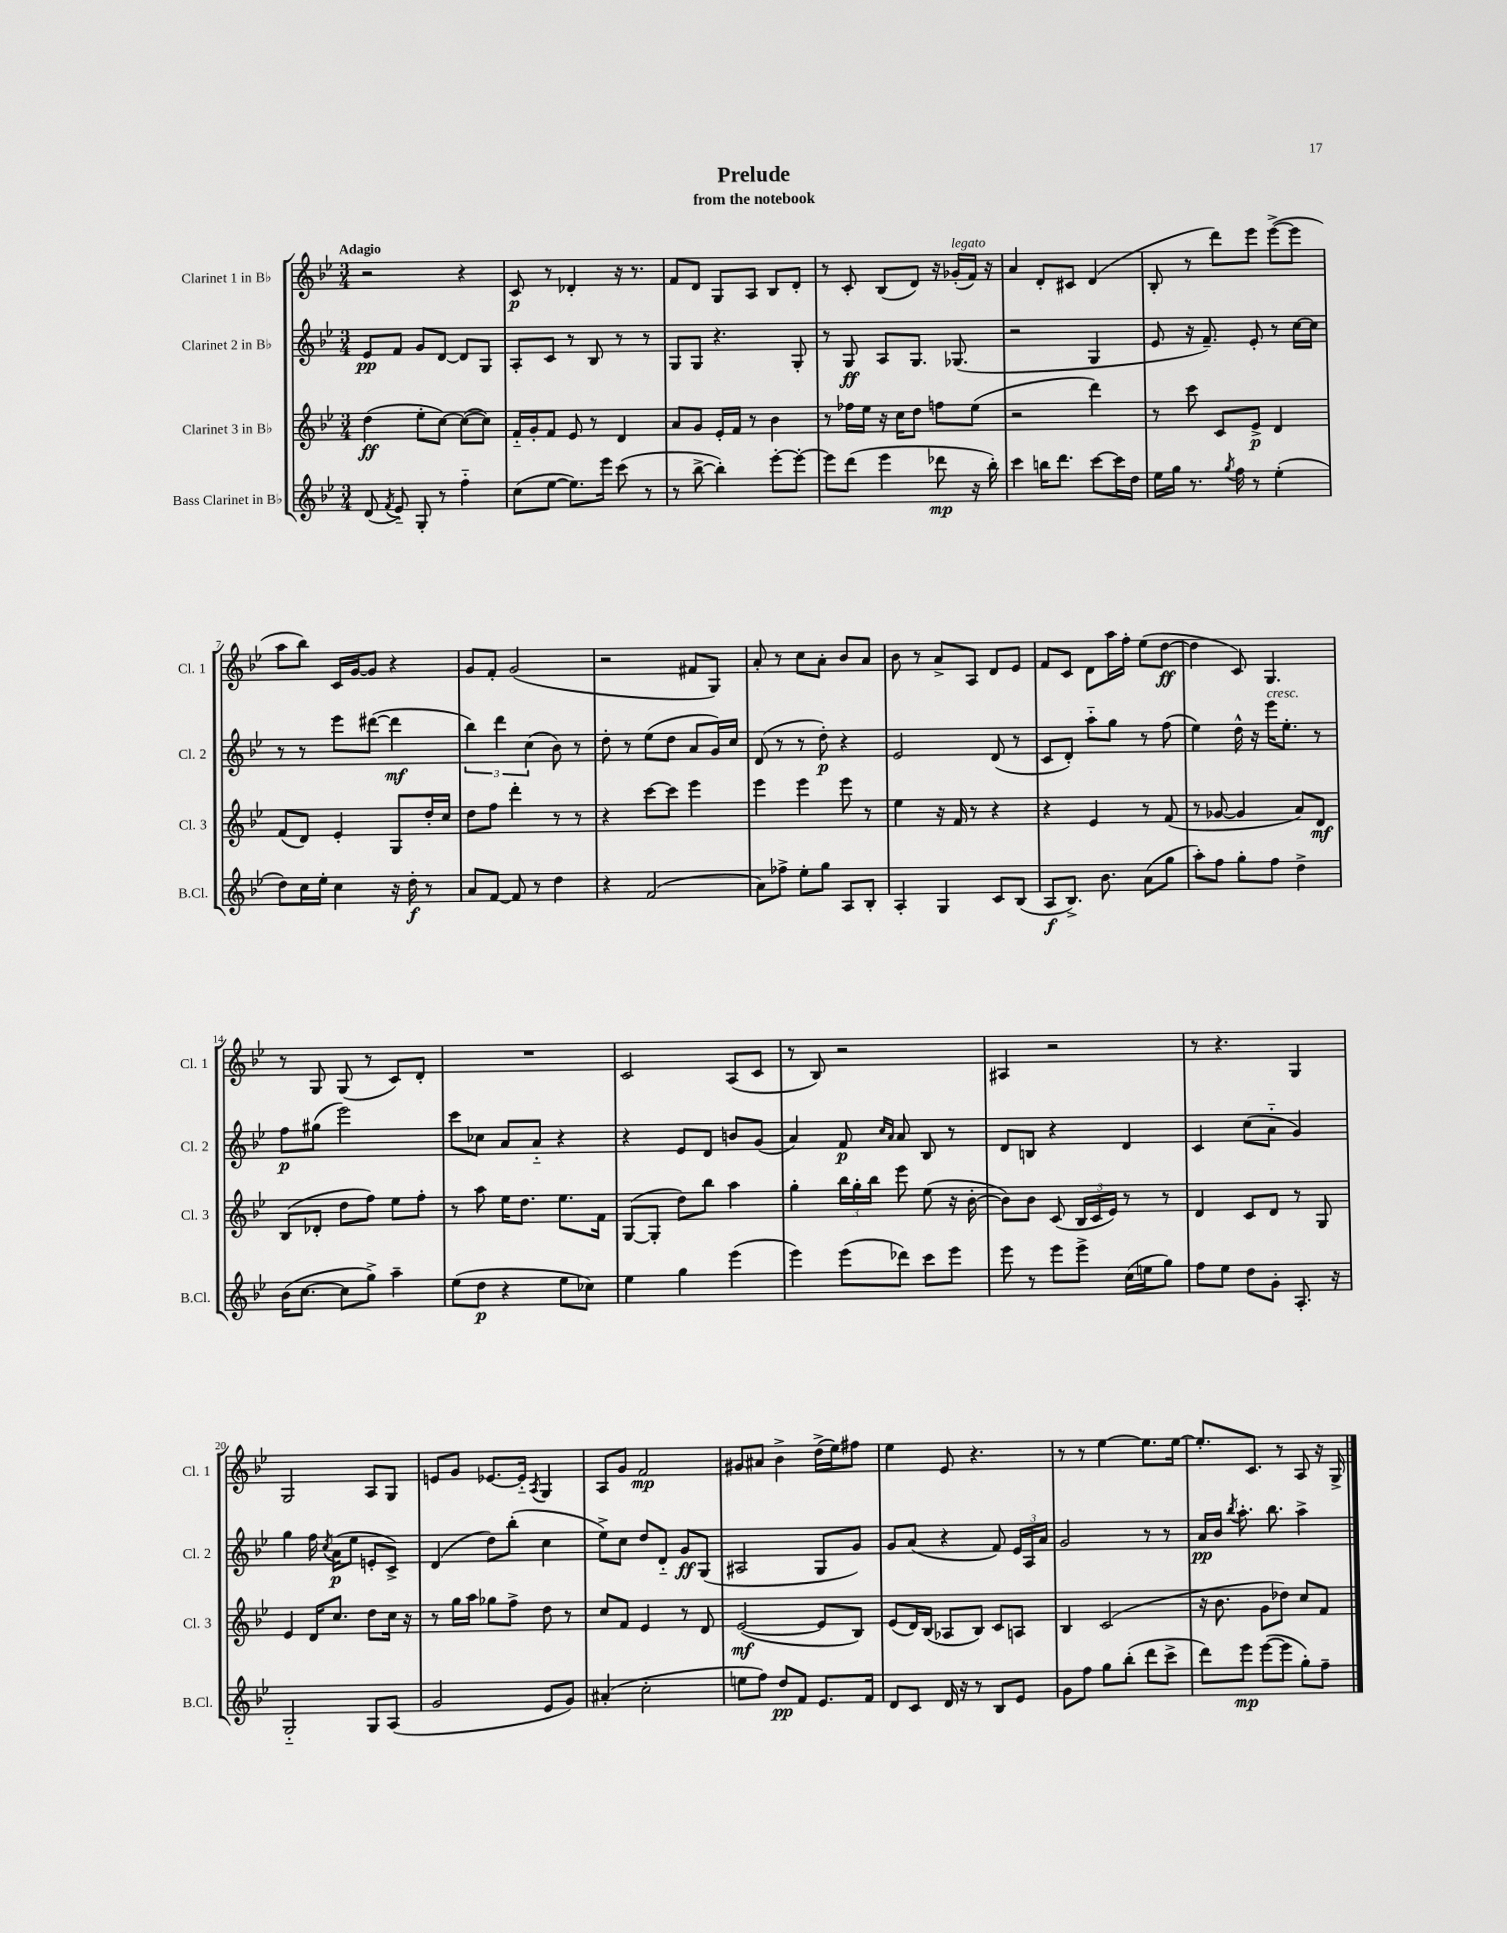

**kern	**dynam	**kern	**dynam	**kern	**dynam	**kern	**dynam
*part4	*part4	*part3	*part3	*part2	*part2	*part1	*part1
*staff4	*staff4	*staff3	*staff3	*staff2	*staff2	*staff1	*staff1
*I"Bass Clarinet in B♭	*	*I"Clarinet 3 in B♭	*	*I"Clarinet 2 in B♭	*	*I"Clarinet 1 in B♭	*
*I'B.Cl.	*	*I'Cl. 3	*	*I'Cl. 2	*	*I'Cl. 1	*
*clefG2	*	*clefG2	*	*clefG2	*	*clefG2	*
*k[b-e-]	*	*k[b-e-]	*	*k[b-e-]	*	*k[b-e-]	*
*M3/4	*	*M3/4	*	*M3/4	*	*M3/4	*
=1	=1	=1	=1	=1	=1	=1	=1
!	!	!	!	!	!	!LO:TX:a:B:t=Adagio	!
(8d/	.	(4dd\	ff	8e-/L	pp	2r	.
8qf/	.	.	.	.	.	.	.
8e-/)	.	.	.	8f/J	.	.	.
8G'/	.	8ee-'\L	.	8g/L	.	.	.
8r	.	[8cc\J)	.	[8d/J	.	.	.
4ff\	.	(8cc\L_	.	8d/L]	.	4r	.
.	.	8cc\J])	.	8G/J	.	.	.
=2	=2	=2	=2	=2	=2	=2	=2
(8cc\L	.	16f/LL	.	8A'/L	.	8c/	p
.	.	16g'/J	.	.	.	.	.
[8ee-\J	.	8f/J	.	8c/J	.	8r	.
8.ee-\L])	.	8e-/	.	8r	.	4d-X'/	.
.	.	8r	.	8B-/	.	.	.
16eee-\Jk	.	.	.	.	.	.	.
(8ccc\	.	4d/	.	8r	.	16r	.
.	.	.	.	.	.	8.r	.
8r	.	.	.	8r	.	.	.
=3	=3	=3	=3	=3	=3	=3	=3
8r	.	8a/L	.	8G/L	.	8f/L	.
[8bb-^\	.	8g/J	.	8G/J	.	8d/J	.
4bb-'\])	.	16e-'/LL	.	4.r	.	8G/L	.
.	.	16f/JJ	.	.	.	.	.
.	.	8r	.	.	.	8A/J	.
[8eee-'\L	.	4b-\	.	.	.	8B-/L	.
8eee-'\J_	.	.	.	8G'/	.	8d'/J	.
=4	=4	=4	=4	=4	=4	=4	=4
8eee-\L]	.	8r	.	8r	.	8r	.
(8ddd\J	.	16ff-X\LL	.	8G/	ff	8c'/	.
.	.	16ee-\JJ	.	.	.	.	.
4eee-\	.	16r	.	8A/L	.	(8B-/L	.
.	.	16cc\KL	.	.	.	.	.
.	.	8dd\J	.	8.G/J	.	8d/J)	.
8ddd-X\	mp	8ffn\L	.	.	.	16r	.
!	!	!	!	!	!	!LO:TX:a:i:t=legato	!
.	.	.	.	(8.G-X/	.	(16g-X'/LL	.
16r	.	(8ee-\J	.	.	.	16f/JJ)	.
16bb-'\)	.	.	.	.	.	16r	.
=5	=5	=5	=5	=5	=5	=5	=5
4ccc\	.	2r	.	2r	.	4a/	.
16bbn\KL	.	.	.	.	.	8d'/L	.
8.ddd\J	.	.	.	.	.	.	.
.	.	.	.	.	.	8c#X/J	.
[8ccc\L	.	4ddd\)	.	4G/	.	(4d/	.
16ccc\L]	.	.	.	.	.	.	.
16dd\JJ	.	.	.	.	.	.	.
=6	=6	=6	=6	=6	=6	=6	=6
16ee-\LL	.	8r	.	8e-/	.	8B-'/	.
16gg\JJ	.	.	.	.	.	.	.
8.r	.	8ccc\	.	16r	.	8r	.
.	.	.	.	8.f~/)	.	.	.
.	.	8c/L	.	.	.	8ddd\L)	.
8qgg/	.	.	.	.	.	.	.
16ff\	.	.	.	.	.	.	.
8r	.	8e-^/J	p	8e-'/	.	8eee-\J	.
(4ee-'\	.	4d/	.	8r	.	([8eee-^\L	.
.	.	.	.	[16cc\LL	.	8eee-\J]	.
.	.	.	.	16cc\JJ]	.	.	.
!!LO:LB:g=z
=7	=7	=7	=7	=7	=7	=7	=7
8dd\L)	.	(8f/L	.	8r	.	8aa\L	.
16cc\L	.	8d/J)	.	8r	.	8bb-\J)	.
16ee-'\JJ	.	.	.	.	.	.	.
4cc\	.	4e-'/	.	8eee-\L	.	16c/LL	.
.	.	.	.	.	.	[16g/J	.
.	.	.	.	([8ddd#X\J	.	8g/J]	.
16r	.	8G/L	.	4ddd#\]	mf	4r	.
16dd'\	f	.	.	.	.	.	.
8r	.	16dd'/L	.	.	.	.	.
.	.	16cc/JJ	.	.	.	.	.
=8	=8	=8	=8	=8	=8	=8	=8
8a/L	.	8dd\L	.	6bb-\)	.	8g/L	.
[8f/J	.	8ff\J	.	.	.	8f'/J	.
.	.	.	.	6ddd\	.	.	.
8f/]	.	4ddd'\	.	.	.	(2g/	.
.	.	.	.	(6cc\	.	.	.
8r	.	.	.	.	.	.	.
4dd\	.	8r	.	8b-\)	.	.	.
.	.	8r	.	8r	.	.	.
=9	=9	=9	=9	=9	=9	=9	=9
4r	.	4r	.	8dd'\	.	2r	.
.	.	.	.	8r	.	.	.
(2f/	.	[8ccc\L	.	(8ee-\L	.	.	.
.	.	8ccc\J]	.	8dd\J	.	.	.
.	.	4eee-\	.	8a/L	.	8f#X/L	.
.	.	.	.	16g/L)	.	8G/J)	.
.	.	.	.	16cc/JJ	.	.	.
=10	=10	=10	=10	=10	=10	=10	=10
8a\L)	.	4eee-\	.	(8d/	.	8a'/	.
8ff-X^\J	.	.	.	8r	.	8r	.
8ee-'\L	.	4eee-\	.	8r	.	8cc\L	.
8gg\J	.	.	.	8dd'\)	p	8a'\J	.
8A/L	.	8eee-\	.	4r	.	8b-/L	.
8B-'/J	.	8r	.	.	.	8a/J	.
=11	=11	=11	=11	=11	=11	=11	=11
4A'/	.	4ee-\	.	2e-/	.	8b-\	.
.	.	.	.	.	.	8r	.
4G/	.	16r	.	.	.	8a^/L	.
.	.	16f/	.	.	.	.	.
.	.	8r	.	.	.	8A/J	.
8c/L	.	4r	.	(8d/	.	8d/L	.
(8B-/J	.	.	.	8r	.	8e-/J	.
=12	=12	=12	=12	=12	=12	=12	=12
8A/L	f	4r	.	8c/L	.	8f/L	.
8.B-^/J)	.	.	.	8d'/J)	.	8c/J	.
.	.	4e-/	.	8aa\L	.	8d\L	.
8.b-\	.	.	.	.	.	.	.
.	.	.	.	8gg\J	.	16aa\L	.
.	.	.	.	.	.	16ff'\JJ	.
(8a\L	.	8r	.	8r	.	(8ee-\L	.
8gg\J	.	(8f/	.	(8ff\	.	[8dd\J	ff
=13	=13	=13	=13	=13	=13	=13	=13
8aa'\L)	.	8r	.	4ee-\)	.	4dd\]	.
8ff\J	.	[8g-X/	.	.	.	.	.
8gg'\L	.	4g-/]	.	16dd^^\	.	8c/)	.
.	.	.	.	16r	.	.	.
!	!	!	!	!LO:TX:a:i:t=cresc.	!	!	!
8ff\J	.	.	.	16eee-\KL	.	4.G/	.
.	.	.	.	8.ee-'\J	.	.	.
4dd^\	.	8a/L)	.	.	.	.	.
.	.	8d/J	mf	8r	.	.	.
!!LO:LB:g=z
=14	=14	=14	=14	=14	=14	=14	=14
(16b-\KL	.	(8B-/L	.	8ff\L	p	8r	.
[8.cc\J	.	.	.	.	.	.	.
.	.	8d-X'/J	.	(8gg#X\J	.	8G/	.
8cc\L]	.	8dd\L	.	2eee-\)	.	(8G/	.
8gg^\J)	.	8ff\J)	.	.	.	8r	.
4aa~\	.	8ee-\L	.	.	.	8c/L)	.
.	.	8ff'\J	.	.	.	8d'/J	.
=15	=15	=15	=15	=15	=15	=15	=15
(8ee-\L	.	8r	.	8ccc\L	.	2.r	.
8dd\J	p	8aa\	.	8cc-X\J	.	.	.
4r	.	16ee-\KL	.	8a/L	.	.	.
.	.	8.dd\J	.	.	.	.	.
.	.	.	.	8a/J	.	.	.
8ee-\L	.	8.ee-\L	.	4r	.	.	.
8cc-X\J)	.	.	.	.	.	.	.
.	.	16f\Jk	.	.	.	.	.
=16	=16	=16	=16	=16	=16	=16	=16
4ee-\	.	([8G/L	.	4r	.	2c/	.
.	.	8G'/J]	.	.	.	.	.
4gg\	.	8dd\L)	.	8e-/L	.	.	.
.	.	8bb-\J	.	8d/J	.	.	.
(4eee-\	.	4aa\	.	8bn/L	.	(8A/L	.
.	.	.	.	(8g/J	.	8c/J	.
=17	=17	=17	=17	=17	=17	=17	=17
4eee-\)	.	4gg'\	.	4a/)	.	8r	.
.	.	.	.	.	.	8B-/)	.
(8eee-\L	.	24bb-\LL	.	8f/	p	2r	.
.	.	24gg'\	.	.	.	.	.
.	.	24bb-\JJ	.	.	.	.	.
.	.	.	.	16qqcc/LL	.	.	.
.	.	.	.	16qqa/JJ	.	.	.
8ddd-X\J)	.	8eee-\	.	8a/	.	.	.
8ccc\L	.	(8ee-\	.	8B-/	.	.	.
8eee-\J	.	16r	.	8r	.	.	.
.	.	[16b-'\	.	.	.	.	.
=18	=18	=18	=18	=18	=18	=18	=18
8eee-\	.	8b-\L])	.	8d/L	.	4A#X/	.
8r	.	8b-\J	.	8Bn/J	.	.	.
8eee-\L	.	(8c/	.	4r	.	2r	.
8eee-^\J	.	24B-/LL	.	.	.	.	.
.	.	24c/	.	.	.	.	.
.	.	24e-/JJ)	.	.	.	.	.
(16cc\LL	.	8r	.	4d/	.	.	.
16een\J	.	.	.	.	.	.	.
8gg\J)	.	8r	.	.	.	.	.
=19	=19	=19	=19	=19	=19	=19	=19
8ff\L	.	4d/	.	4c/	.	8r	.
8ee-\J	.	.	.	.	.	4.r	.
8dd\L	.	8c/L	.	(8cc\L	.	.	.
8g'\J	.	8d/J	.	8a\J	.	.	.
8.A'/	.	8r	.	4g/)	.	4G/	.
.	.	8G/	.	.	.	.	.
16r	.	.	.	.	.	.	.
!!LO:LB:g=z
=20	=20	=20	=20	=20	=20	=20	=20
2G/	.	4e-/	.	4gg\	.	2G/	.
.	.	16d/KL	.	16ff\	.	.	.
.	.	.	.	8qcc/	.	.	.
.	.	8.cc/J	.	(16a\KL	p	.	.
.	.	.	.	8ee-\J	.	.	.
8G/L	.	8dd\L	.	8en'/L	.	8A/L	.
(8A/J	.	16cc\Jk	.	8c^/J)	.	8G/J	.
.	.	16r	.	.	.	.	.
=21	=21	=21	=21	=21	=21	=21	=21
2g/	.	8r	.	(4d/	.	8en/L	.
.	.	16gg\LL	.	.	.	8g/J	.
.	.	16aa\JJ	.	.	.	.	.
.	.	8gg-X\L	.	8dd\L)	.	[8.e-X/L	.
.	.	8ff^\J	.	(8bb-'\J	.	.	.
.	.	.	.	.	.	16e-/Jk]	.
.	.	.	.	.	.	8qA/	.
8e-/L	.	8dd\	.	4cc\	.	4G/	.
8g/J)	.	8r	.	.	.	.	.
=22	=22	=22	=22	=22	=22	=22	=22
(4a#X'/	.	8cc/L	.	8ee-^\L)	.	8A/L	.
.	.	8f/J	.	8cc\J	.	8g/J	.
2cc'\	.	4e-/	.	8dd/L	.	2f/	mp
.	.	.	.	8d/J	.	.	.
.	.	8r	.	8g/L	ff	.	.
.	.	8d/	.	(8G/J	.	.	.
=23	=23	=23	=23	=23	=23	=23	=23
8een\L	.	([2e-/	mf	2A#X/	.	8g#X/L	.
8ff\J)	.	.	.	.	.	8a#X/J	.
8dd/L	pp	.	.	.	.	4b-^\	.
8f/J	.	.	.	.	.	.	.
8.e-/L	.	8e-/L]	.	8G/L	.	(16dd^\LL	.
.	.	.	.	.	.	16ee-\J)	.
.	.	8B-/J)	.	8g/J)	.	8ff#X\J	.
16f/Jk	.	.	.	.	.	.	.
=24	=24	=24	=24	=24	=24	=24	=24
8d/L	.	(8e-/L	.	8g/L	.	4ee-\	.
8c/J	.	16d/L)	.	(8a/J	.	.	.
.	.	(16B-/JJ	.	.	.	.	.
16d/	.	8A-X/L	.	4r	.	8e-/	.
16r	.	.	.	.	.	.	.
8r	.	8B-/J)	.	.	.	4.r	.
8B-/L	.	8c/L	.	8f/)	.	.	.
8e-/J	.	8An/J	.	24e-/LL	.	.	.
.	.	.	.	24A/	.	.	.
.	.	.	.	24a/JJ	.	.	.
=25	=25	=25	=25	=25	=25	=25	=25
8g\L	.	4B-/	.	2g/	.	8r	.
8ff\J	.	.	.	.	.	8r	.
8gg\L	.	(2c/	.	.	.	[4ee-\	.
(8bb-'\J	.	.	.	.	.	.	.
8ddd\L	.	.	.	8r	.	8.ee-\L]	.
8ccc^\J	.	.	.	8r	.	.	.
.	.	.	.	.	.	[16ee-\Jk	.
=26	=26	=26	=26	=26	=26	=26	=26
8ddd\L)	.	16r	.	16a/LL	pp	8.ee-'/L]	.
.	.	8.b-\	.	16b-/JJ	.	.	.
.	.	.	.	8qbb-/	.	.	.
8eee-\J	mp	.	.	8.aa'\	.	.	.
.	.	.	.	.	.	8.c/J	.
([8eee-\L	.	8g\L	.	.	.	.	.
.	.	.	.	8.bb-\	.	.	.
8eee-\J]	.	8dd-X\J)	.	.	.	8r	.
8gg'\L)	.	8cc/L	.	4aa^\	.	8A/	.
8ff~\J	.	8f/J	.	.	.	16r	.
.	.	.	.	.	.	16G^/	.
==	==	==	==	==	==	==	==
*-	*-	*-	*-	*-	*-	*-	*-
